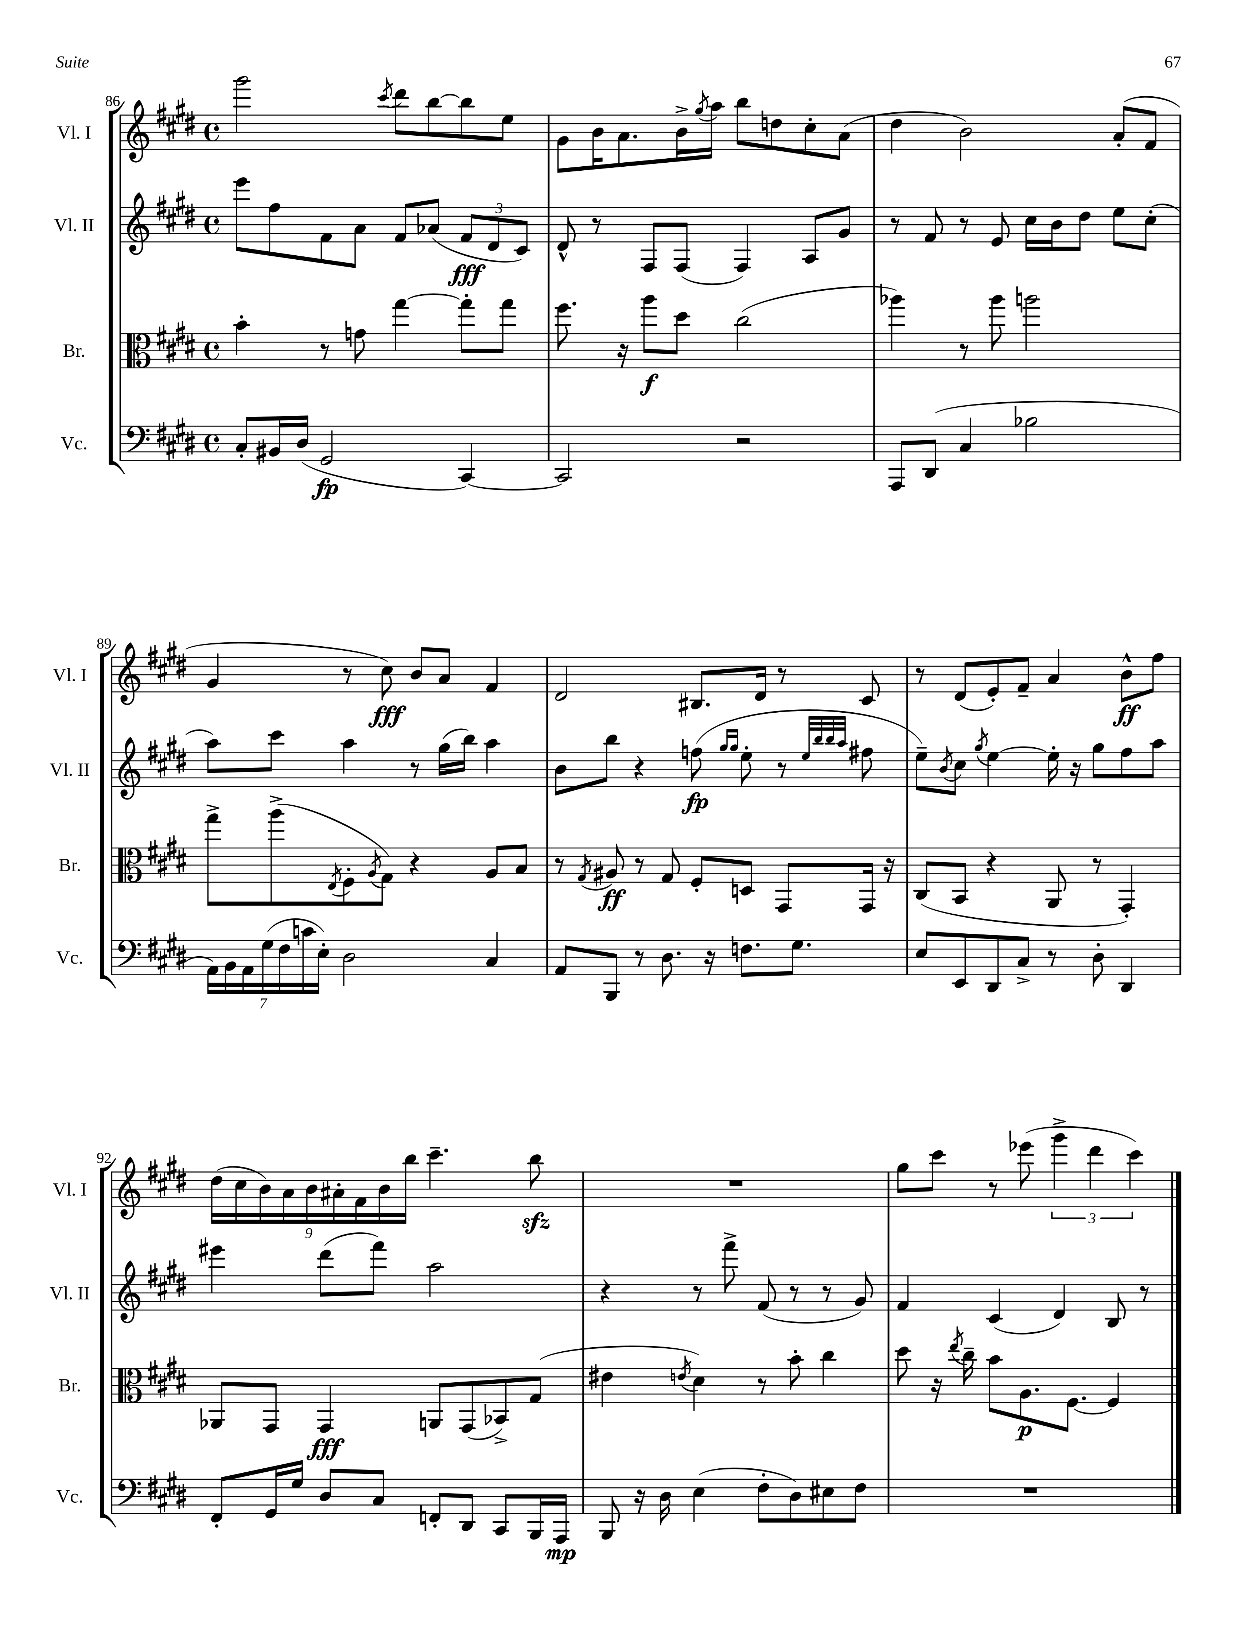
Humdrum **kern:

**kern	**kern	**kern	**kern
*staff4	*staff3	*staff2	*staff1
*clefF4	*clefC3	*clefG2	*clefG2
*k[f#c#g#d#]	*k[f#c#g#d#]	*k[f#c#g#d#]	*k[f#c#g#d#]
*M4/4	*M4/4	*M4/4	*M4/4
*met(c)	*met(c)	*met(c)	*met(c)
8C#'	4b'	8eee	2ggg#
16BB#	.	8ff#	.
(16D#	.	.	.
2GG#	8r	8f#	.
.	8g	8a	.
.	.	.	8qccc#
.	[4gg#	8f#	8ddd#
.	.	(8a-	[8bb
[4CC#)	8gg#']	12f#	8bb]
.	.	12d#	.
.	8gg#	.	8ee
.	.	12c#)	.
=	=	=	=
2CC#]	8.ff#	8d#^^	8g#
.	.	8r	16b
.	16r	.	8.a
.	8aa	8F#	.
.	8dd#	(8F#	16b^
.	.	.	8qgg#
.	.	.	16aa
2r	(2cc#	4F#)	8bb
.	.	.	8dd
.	.	8A	8cc#'
.	.	8g#	(8a
=	=	=	=
8AAA	4aa-)	8r	4dd#
(8DD#	.	8f#	.
4C#	8r	8r	2b)
.	8aa-	8e	.
2B-	2aa	16cc#	.
.	.	16b	.
.	.	8dd#	.
.	.	8ee	(8a'
.	.	(8cc#'	8f#
=	=	=	=
28AA)	8gg#^	8aa)	4g#
28BB	.	.	.
28AA	.	.	.
(28G#	.	.	.
.	(8aa^	8ccc#	.
28F#	.	.	.
28c	.	.	.
28E')	.	.	.
.	8qE	.	.
2D#	8F#'	4aa	8r
.	8qA	.	.
.	8G#)	.	8cc#)
.	4r	8r	8b
.	.	(16gg#	8a
.	.	16bb)	.
4C#	8A	4aa	4f#
.	8B	.	.
=	=	=	=
8AA	8r	8b	2d#
.	8qG#	.	.
8BBB	8A#	8bb	.
8r	8r	4r	.
8.D#	8G#	.	.
.	8F#'	(8ff	8.B#
16r	.	.	.
.	.	16qqgg#	.
.	.	16qqgg#	.
8.F	8D	8ee'	.
.	.	.	16d#
.	8GG#	8r	8r
8.G#	.	.	.
.	.	32qqee	.
.	.	32qqbb	.
.	.	32qqbb	.
.	.	32qqaa	.
.	16GG#	8ff#	8c#
.	16r	.	.
=	=	=	=
8E	(8C#	8ee~)	8r
.	.	8qb	.
8EE	8BB	8cc#	(8d#
.	.	8qgg#	.
8DD#	4r	[4ee	8e')
8C#^	.	.	8f#~
8r	8AA	16ee']	4a
.	.	16r	.
8D#'	8r	8gg#	.
4DD#	4GG#')	8ff#	8b^^
.	.	8aa	8ff#
=	=	=	=
8FF#'	8AA-	4eee#	(18dd#
.	.	.	18cc#
.	.	.	18b)
16GG#	8GG#	.	.
.	.	.	18a
16G#	.	.	.
.	.	.	18b
8D#	4GG#	(8ddd#	.
.	.	.	18a#'
.	.	.	18f#
8C#	.	8fff#)	.
.	.	.	18b
.	.	.	18bb
8FF'	8AA	2aa	4.ccc#~
8DD#	(8GG#	.	.
8CC#	8BB-^)	.	.
16BBB	(8G#	.	8bb
16AAA	.	.	.
=	=	=	=
8BBB	4e#	4r	1r
16r	.	.	.
16D#	.	.	.
.	8qe	.	.
(4E	4d#)	8r	.
.	.	8fff#^	.
8F#'	8r	(8f#	.
8D#)	8b'	8r	.
8E#	4cc#	8r	.
8F#	.	8g#)	.
=	=	=	=
1r	8dd#	4f#	8gg#
.	16r	.	8ccc#
.	8qee	.	.
.	16cc#~	.	.
.	8b	(4c#	8r
.	8.A	.	(8eee-
.	.	4d#)	6ggg#^
.	[8.F#	.	.
.	.	.	6ddd#
.	4F#]	8B	.
.	.	.	6ccc#)
.	.	8r	.
==	==	==	==
*-	*-	*-	*-
